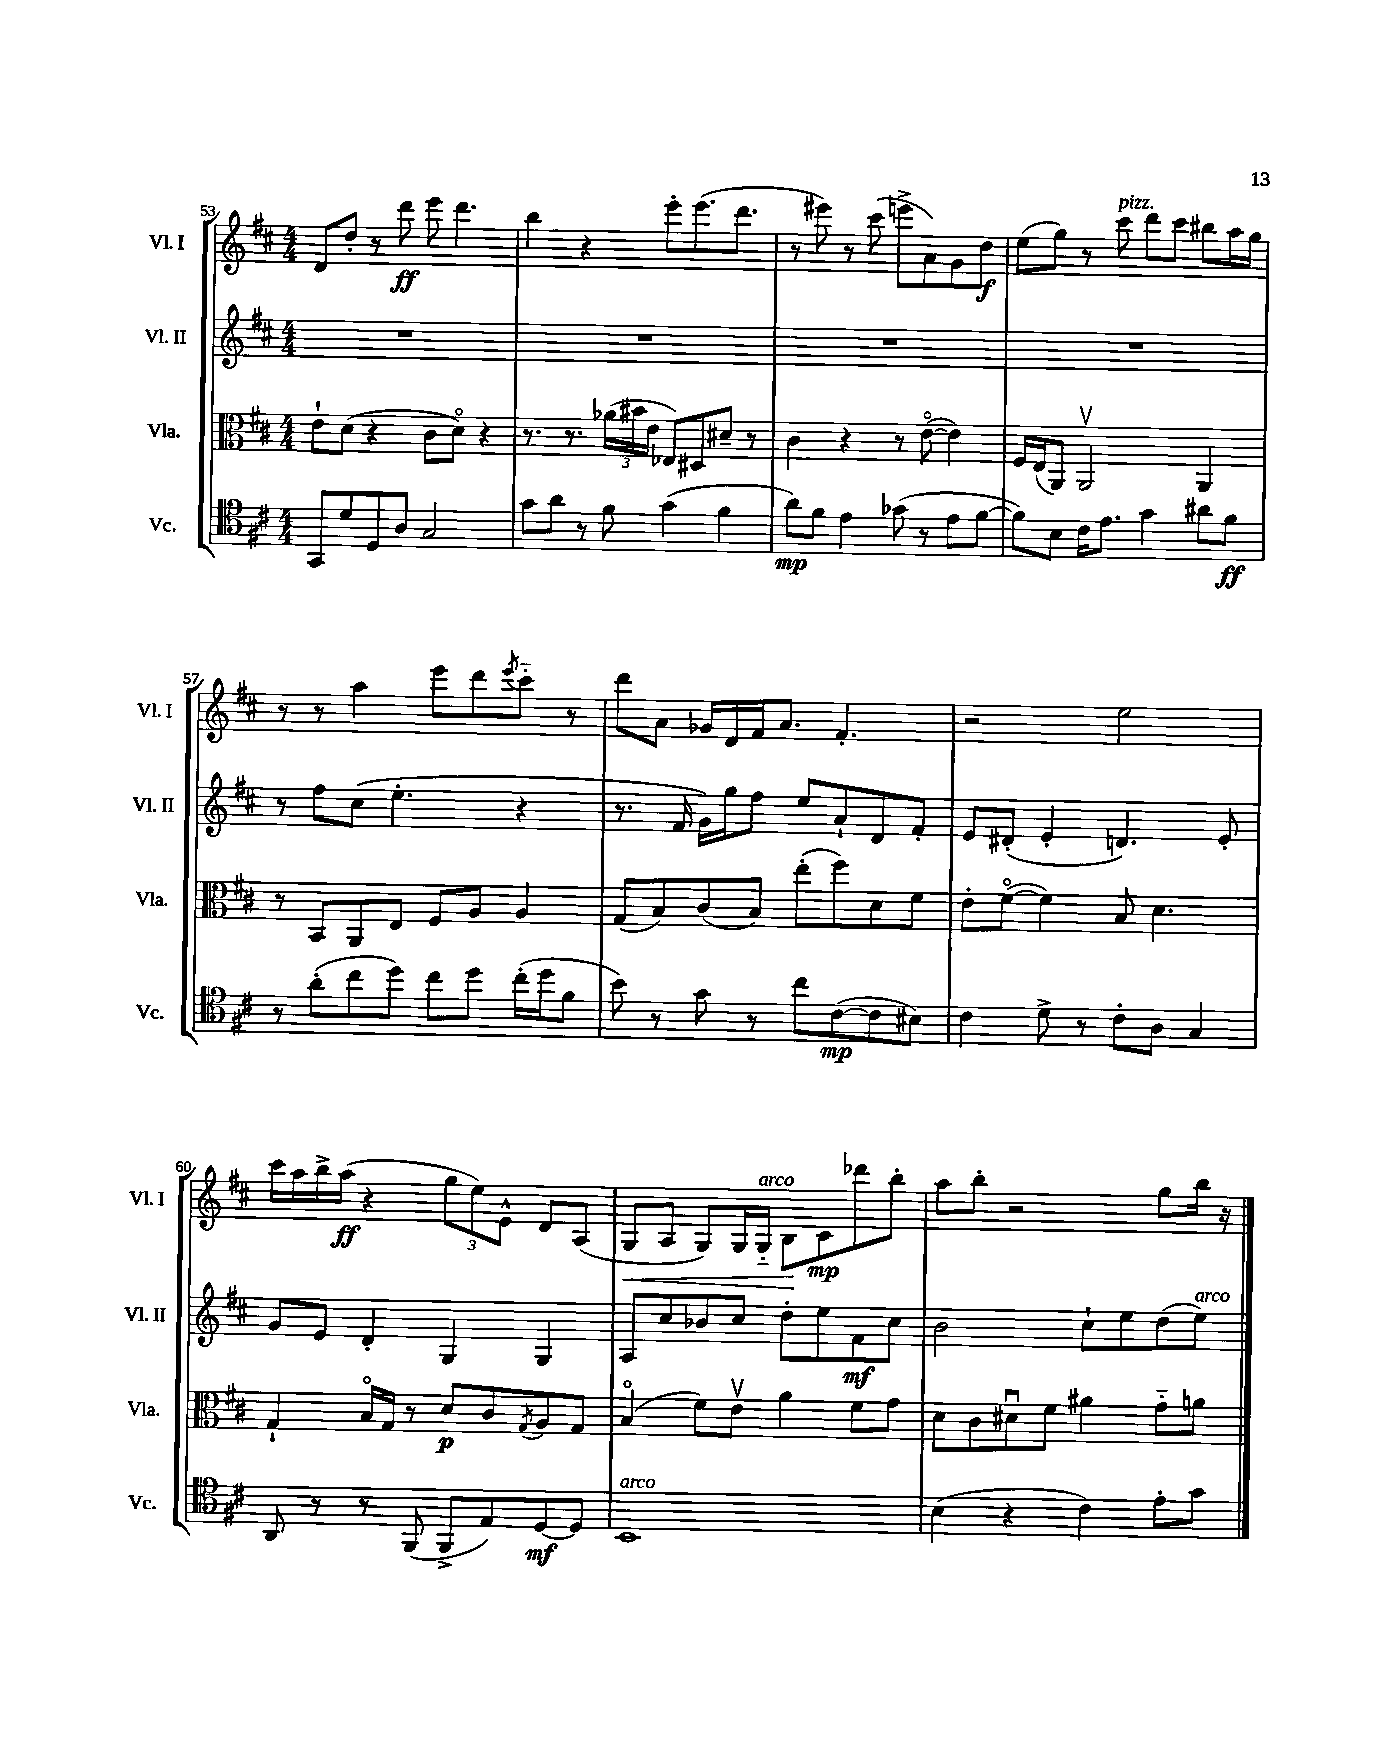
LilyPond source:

<<
\new StaffGroup <<
\new Staff = "s0" \with { instrumentName = "Vl. I" shortInstrumentName = "Vl. I" } {
    \clef treble \key d \major \numericTimeSignature \time 4/4
    d'8 d''8-. r8 d'''8\ff e'''8 d'''4. |
    b''4 r4 e'''8-. e'''8.( d'''8. |
    r8 eis'''8) r8 cis'''8( e'''8-> a'8) g'8 d''8\f |
    e''8( g''8) r8 cis'''8^\markup { \italic "pizz." } d'''8 cis'''8 bis''8 a''16 g''16 |
    r8 r8 a''4 e'''8 d'''8 \acciaccatura { e'''8 } cis'''8-_ r8 |
    d'''8 a'8 ges'16 d'16 fis'16 a'8. fis'4.-. |
    r2 e''2 |
    cis'''16 a''16 b''16-> a''16\ff( r4 \tuplet 3/2 { g''8 e''8) e'8-^ } d'8 a8( |
    g8\< a8 g8) g16 g16-_^\markup { \italic "arco" } b8\! cis'8\mp des'''8 b''8-. |
    a''8 b''8-. r2 g''8 b''16 r16 \bar "|." |
}
\new Staff = "s1" \with { instrumentName = "Vl. II" shortInstrumentName = "Vl. II" } {
    \clef treble \key d \major \numericTimeSignature \time 4/4
    R1 |
    R1 |
    R1 |
    R1 |
    r8 fis''8 cis''8( e''4.-. r4 |
    r8. fis'16 g'16) g''16 fis''8 e''8 a'8-! d'8 fis'8-. |
    e'8 dis'8-.( e'4-. d'4.) e'8-. |
    g'8 e'8 d'4-. g4 g4 |
    a8 cis''8 bes'8 cis''8 d''8-. e''8 fis'8\mf cis''8 |
    b'2 cis''8-! e''8 d''8( e''8^\markup { \italic "arco" }) \bar "|." |
}
\new Staff = "s2" \with { instrumentName = "Vla." shortInstrumentName = "Vla." } {
    \clef alto \key d \major \numericTimeSignature \time 4/4
    e'8-! d'8( r4 cis'8 d'8\flageolet) r4 |
    r8. r8. \tuplet 3/2 { aes'16( bis'16 e'16 } ees8) dis8 dis'8-- r8 |
    cis'4 r4 r8 e'8~\flageolet( e'4) |
    fis16 e16( a,8) a,2\upbow a,4 |
    r8 b,8 a,8 e8 fis8 a8 a4 |
    g8( b8) cis'8( b8) e''8-.( fis''8) d'8 fis'8 |
    e'8-. fis'8~\flageolet( fis'4) b8 d'4. |
    g4-! b16\flageolet g16 r8 d'8\p cis'8 \acciaccatura { g8 } a8 g8 |
    b4\flageolet( fis'8) e'8\upbow a'4 fis'8 g'8 |
    d'8 cis'8 dis'8\downbow fis'8 ais'4 g'8-_ a'8 \bar "|." |
}
\new Staff = "s3" \with { instrumentName = "Vc." shortInstrumentName = "Vc." } {
    \clef tenor \key d \major \numericTimeSignature \time 4/4
    g,8 d'8 d8 a8 g2 |
    g'8 a'8 r8 fis'8 g'4( fis'4 |
    a'8\mp) fis'8 e'4 ges'8( r8 e'8 fis'8~ |
    fis'8) b8 cis'16 e'8. g'4 ais'8 fis'8\ff |
    r8 a'8-.( cis''8 d''8) cis''8 d''8 cis''16-.( d''16 fis'8 |
    b'8) r8 g'8 r8 cis''8 cis'8~\mp( cis'8 bis8) |
    cis'4 d'8-> r8 cis'8-. a8 g4 |
    a,8 r8 r8 fis,8( fis,8-> e8) d8~\mf d8 |
    b,1^\markup { \italic "arco" } |
    b4( r4 cis'4) e'8-. g'8 \bar "|." |
}
>>
>>
\layout { \context { \Score currentBarNumber = #53 } }
